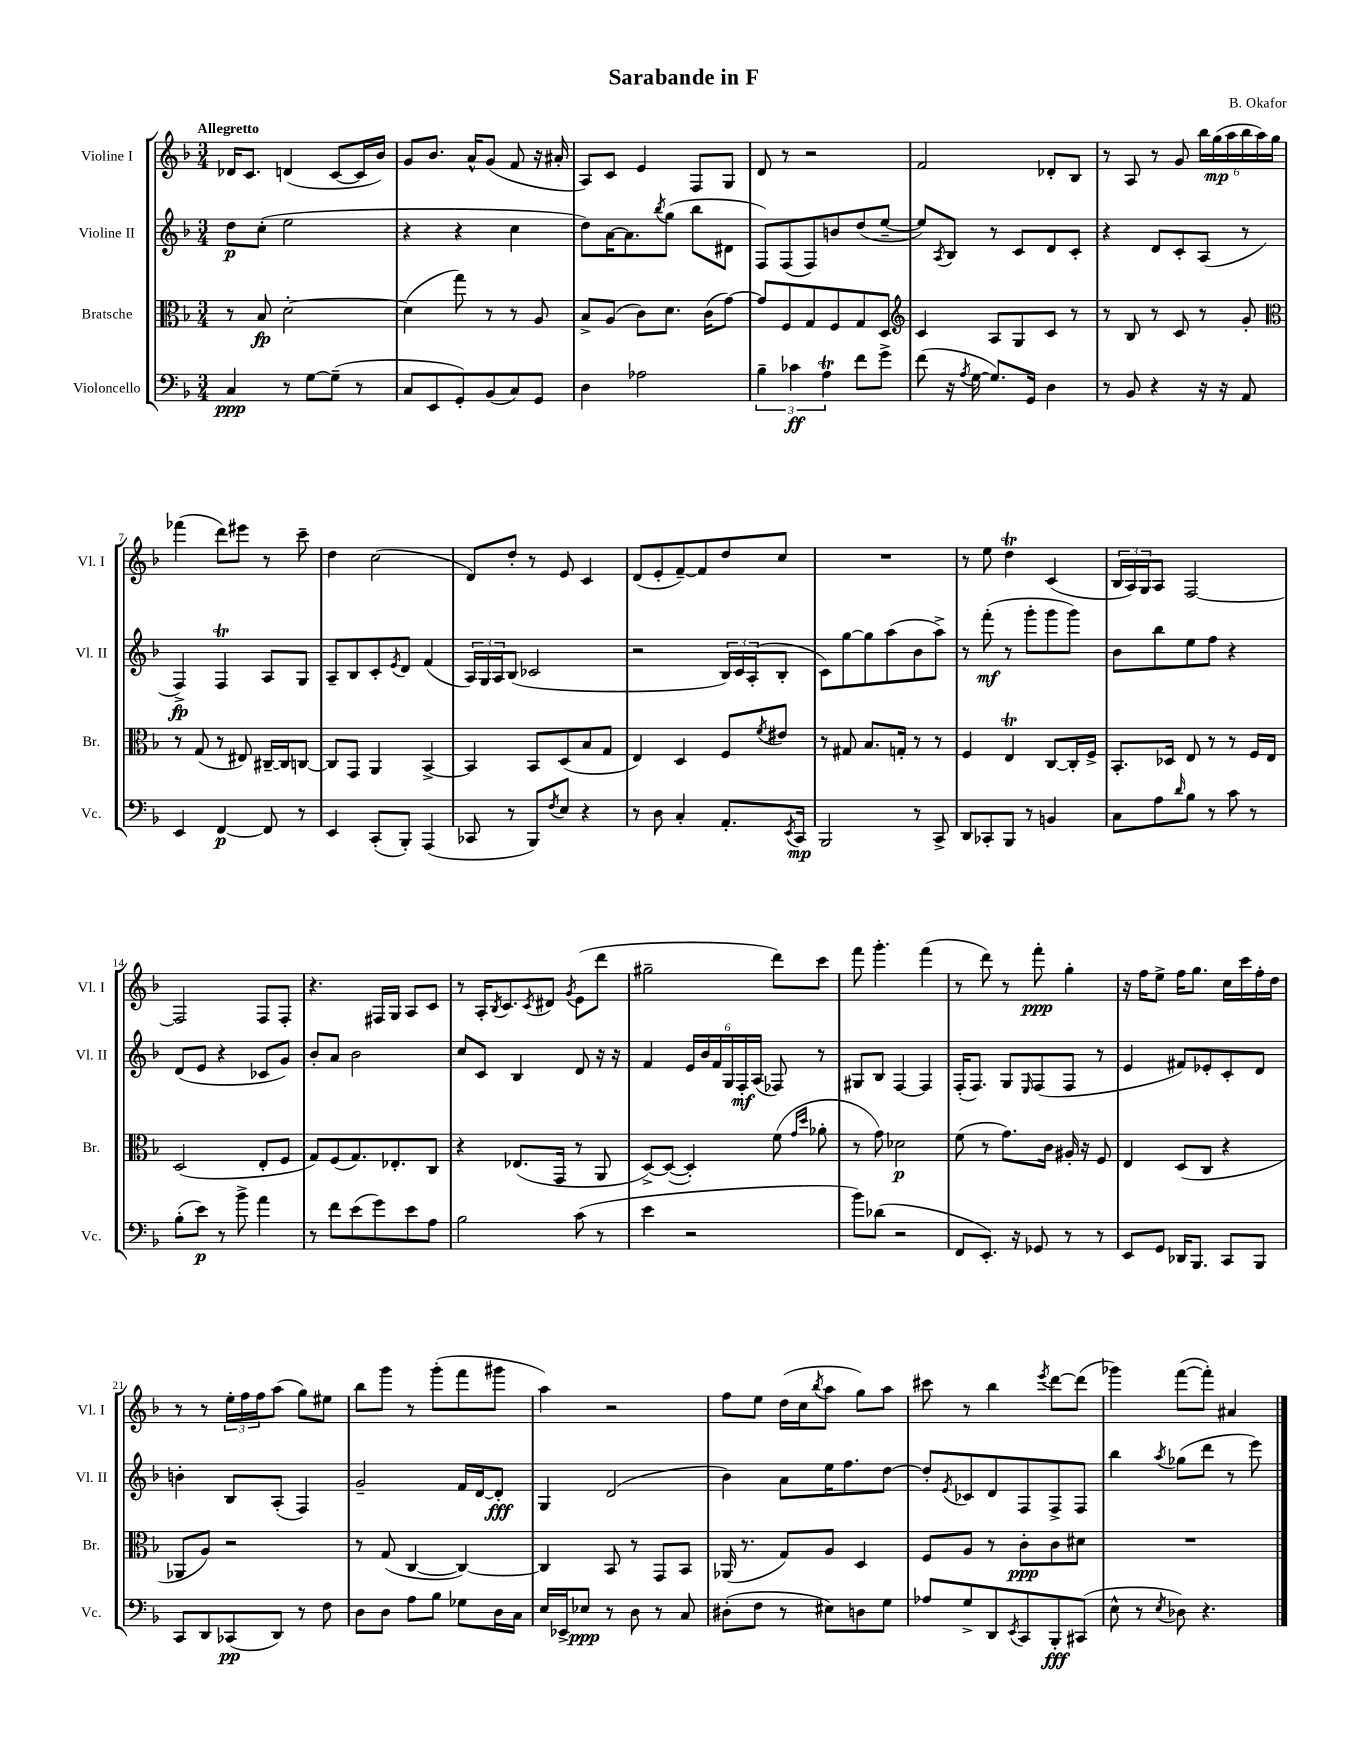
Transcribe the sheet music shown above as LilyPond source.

\header { title = "Sarabande in F" composer = "B. Okafor" }
<<
\new StaffGroup <<
\new Staff = "s0" \with { instrumentName = "Violine I" shortInstrumentName = "Vl. I" } {
    \clef treble \key f \major \numericTimeSignature \time 3/4 \tempo "Allegretto"
    des'16 c'8. d'4( c'8~ c'16 bes'16) |
    g'8 bes'8. a'16-^ g'8( f'8 r16 ais'16-. |
    a8) c'8 e'4 f8 g8 |
    d'8 r8 r2 |
    f'2 des'8-. bes8 |
    r8 a8 r8 g'8 \tuplet 6/4 { bes''16 g''16\mp( a''16 bes''16 a''16) g''16 } |
    fes'''4( d'''8) eis'''8 r8 c'''8-- |
    d''4 c''2( |
    d'8) d''8-. r8 e'8 c'4 |
    d'8( e'8-. f'8~--) f'8 d''8 c''8 |
    R2. |
    r8 e''8 d''4\trill c'4( |
    \tuplet 3/2 { bes16 a16) g16 } a8 f2~ |
    f2 f8 f8-. |
    r4. fis16 g16 a8 c'8 |
    r8 a16-. \acciaccatura { bes8 } c'8. \acciaccatura { c'8 } dis'8 \acciaccatura { g'8 } e'8( d'''8 |
    gis''2-- d'''8) c'''8 |
    f'''8 g'''4.-. f'''4( |
    r8 d'''8) r8 f'''8-.\ppp g''4-. |
    r16 f''16 e''8-> f''16 g''8. c''16 c'''16 f''16-. d''16 |
    r8 r8 \tuplet 3/2 { e''16-. f''16 f''16 } a''8( g''8) eis''8 |
    bes''8 g'''8 r8 g'''8-.( f'''8 gis'''8 |
    a''4) r2 |
    f''8 e''8 d''16( c''16 \acciaccatura { bes''8 } a''8 g''8) a''8 |
    cis'''8 r8 bes''4 \acciaccatura { e'''8 } d'''8~ d'''8( |
    ges'''4) f'''8~( f'''8-.) ais'4 \bar "|." |
}
\new Staff = "s1" \with { instrumentName = "Violine II" shortInstrumentName = "Vl. II" } {
    \clef treble \key f \major \numericTimeSignature \time 3/4
    d''8\p c''8-.( e''2 |
    r4 r4 c''4 |
    d''8) a'16~ a'8. \acciaccatura { bes''8 } g''8( bes''8 dis'8 |
    f8) f8( f8) b'8 d''8( e''8~-- |
    e''8) \acciaccatura { a8 } bes8 r8 c'8 d'8 c'8-. |
    r4 d'8 c'8-. a8( r8 |
    f4->\fp) f4\trill a8 g8 |
    a8-- bes8 c'8-. \acciaccatura { e'8 } d'8 f'4( |
    \tuplet 3/2 { a16) g16 a16 } bes8( ces'2 |
    r2 \tuplet 3/2 { bes16) c'16 a16-.( } bes8-. |
    c'8) g''8~ g''8 a''8( bes'8 a''8->) |
    r8 f'''8-.\mf( r8 g'''8-. g'''8 g'''8) |
    bes'8 bes''8 e''8 f''8 r4 |
    d'8( e'8 r4 ces'8 g'8) |
    bes'8-. a'8 bes'2 |
    c''8 c'8 bes4 d'8 r16 r16 |
    f'4 \tuplet 6/4 { e'16 bes'16 f'16 g16 f16-.\mf a16( } fes8) r8 |
    gis8 bes8 f4~ f4 |
    f16-.( f8.) g8 \grace { e16 } f8( f8 r8 |
    e'4 fis'8) ees'8-. c'8-. d'8 |
    b'4-. bes8 a8-.( f4) |
    g'2-- f'16 d'16~ d'8-.\fff |
    g4 d'2( |
    bes'4) a'8 e''16 f''8. d''8~ |
    d''8-. \acciaccatura { e'8 } ces'8 d'8 f8 f8-> f8 |
    bes''4 \acciaccatura { a''8 } ges''8( d'''8 r8 e'''8) \bar "|." |
}
\new Staff = "s2" \with { instrumentName = "Bratsche" shortInstrumentName = "Br." } {
    \clef alto \key f \major \numericTimeSignature \time 3/4
    r8 bes8\fp d'2~-. |
    d'4( g''8) r8 r8 a8 |
    bes8-> a8( c'8) d'8. c'16( g'8~) |
    g'8 f8 g8 f8 g8 d8 |
    \clef treble c'4 a8 g8 c'8 r8 |
    r8 bes8 r8 c'8 r8 g'8-. |
    \clef alto r8 g8( r8 eis8) cis16~-- cis16 c8~ |
    c8 g,8 a,4 bes,4~-> |
    bes,4 bes,8 d8( bes8 g8 |
    e4) d4 f8 \acciaccatura { f'8 } eis'8 |
    r8 gis8 bes8. g16-. r8 r8 |
    f4 e4\trill c8~ c16-. f16-> |
    bes,8.-. des16 e8 r8 r8 f16 e16 |
    d2( e8-. f8 |
    g8) f8( g8.) ees8.-. c8 |
    r4 ees8.( g,16 r8 a,8 |
    d8~->) d8~( d4-.) f'8( \grace { g'16 d''16 } aes'8-. |
    r8 g'8) des'2\p |
    f'8( r8 g'8.) c'16 ais16-. r16 f8 |
    e4 d8( c8 r4 |
    aes,8 a8) r2 |
    r8 g8( c4~ c4~) |
    c4 bes,8 r8 g,8 bes,8 |
    aes,16( r8. g8) a8 d4 |
    f8 a8 r8 c'8-.\ppp c'8 dis'8 |
    R2. \bar "|." |
}
\new Staff = "s3" \with { instrumentName = "Violoncello" shortInstrumentName = "Vc." } {
    \clef bass \key f \major \numericTimeSignature \time 3/4
    c4\ppp r8 g8~ g8--( r8 |
    c8 e,8 g,8-.) bes,8( c8) g,8 |
    d4 aes2 |
    \tuplet 3/2 { bes4-- ces'4\ff a4\trill } f'8 g'8-> |
    f'8( r16 \acciaccatura { a8 } g16~ g8.) g,16 d4 |
    r8 bes,8 r4 r16 r16 a,8 |
    e,4 f,4~\p f,8 r8 |
    e,4 c,8-.( bes,,8-.) a,,4( |
    ces,8 r8 bes,,8) \acciaccatura { f8 } e8 r4 |
    r8 d8 c4-. a,8.-. \acciaccatura { e,8 } c,16\mp |
    bes,,2 r8 c,8-> |
    d,8 ces,8-. bes,,8 r8 b,4 |
    c8 a8 \grace { d'16 } bes8 r8 c'8 r8 |
    bes8-.( e'8\p) r8 bes'8-> a'4 |
    r8 f'8 e'8( g'8) e'8 a8 |
    bes2 c'8( r8 |
    e'4 r2 |
    bes'8) des'8( r2 |
    f,8 e,8.-.) r16 ges,8 r8 r8 |
    e,8 g,8 des,16 bes,,8. c,8 bes,,8 |
    c,8 d,8 ces,8\pp( d,8) r8 f8 |
    d8 d8 a8 bes8 ges8 d16 c16 |
    e16 ees,16-> ees8\ppp r8 d8 r8 c8 |
    dis8-.( f8 r8 eis8) d8 g8 |
    aes8 g8-> d,8 \acciaccatura { e,8 } c,8 bes,,8-.\fff cis,8( |
    e8-^ r8 \acciaccatura { e8 } des8) r4. \bar "|." |
}
>>
>>
